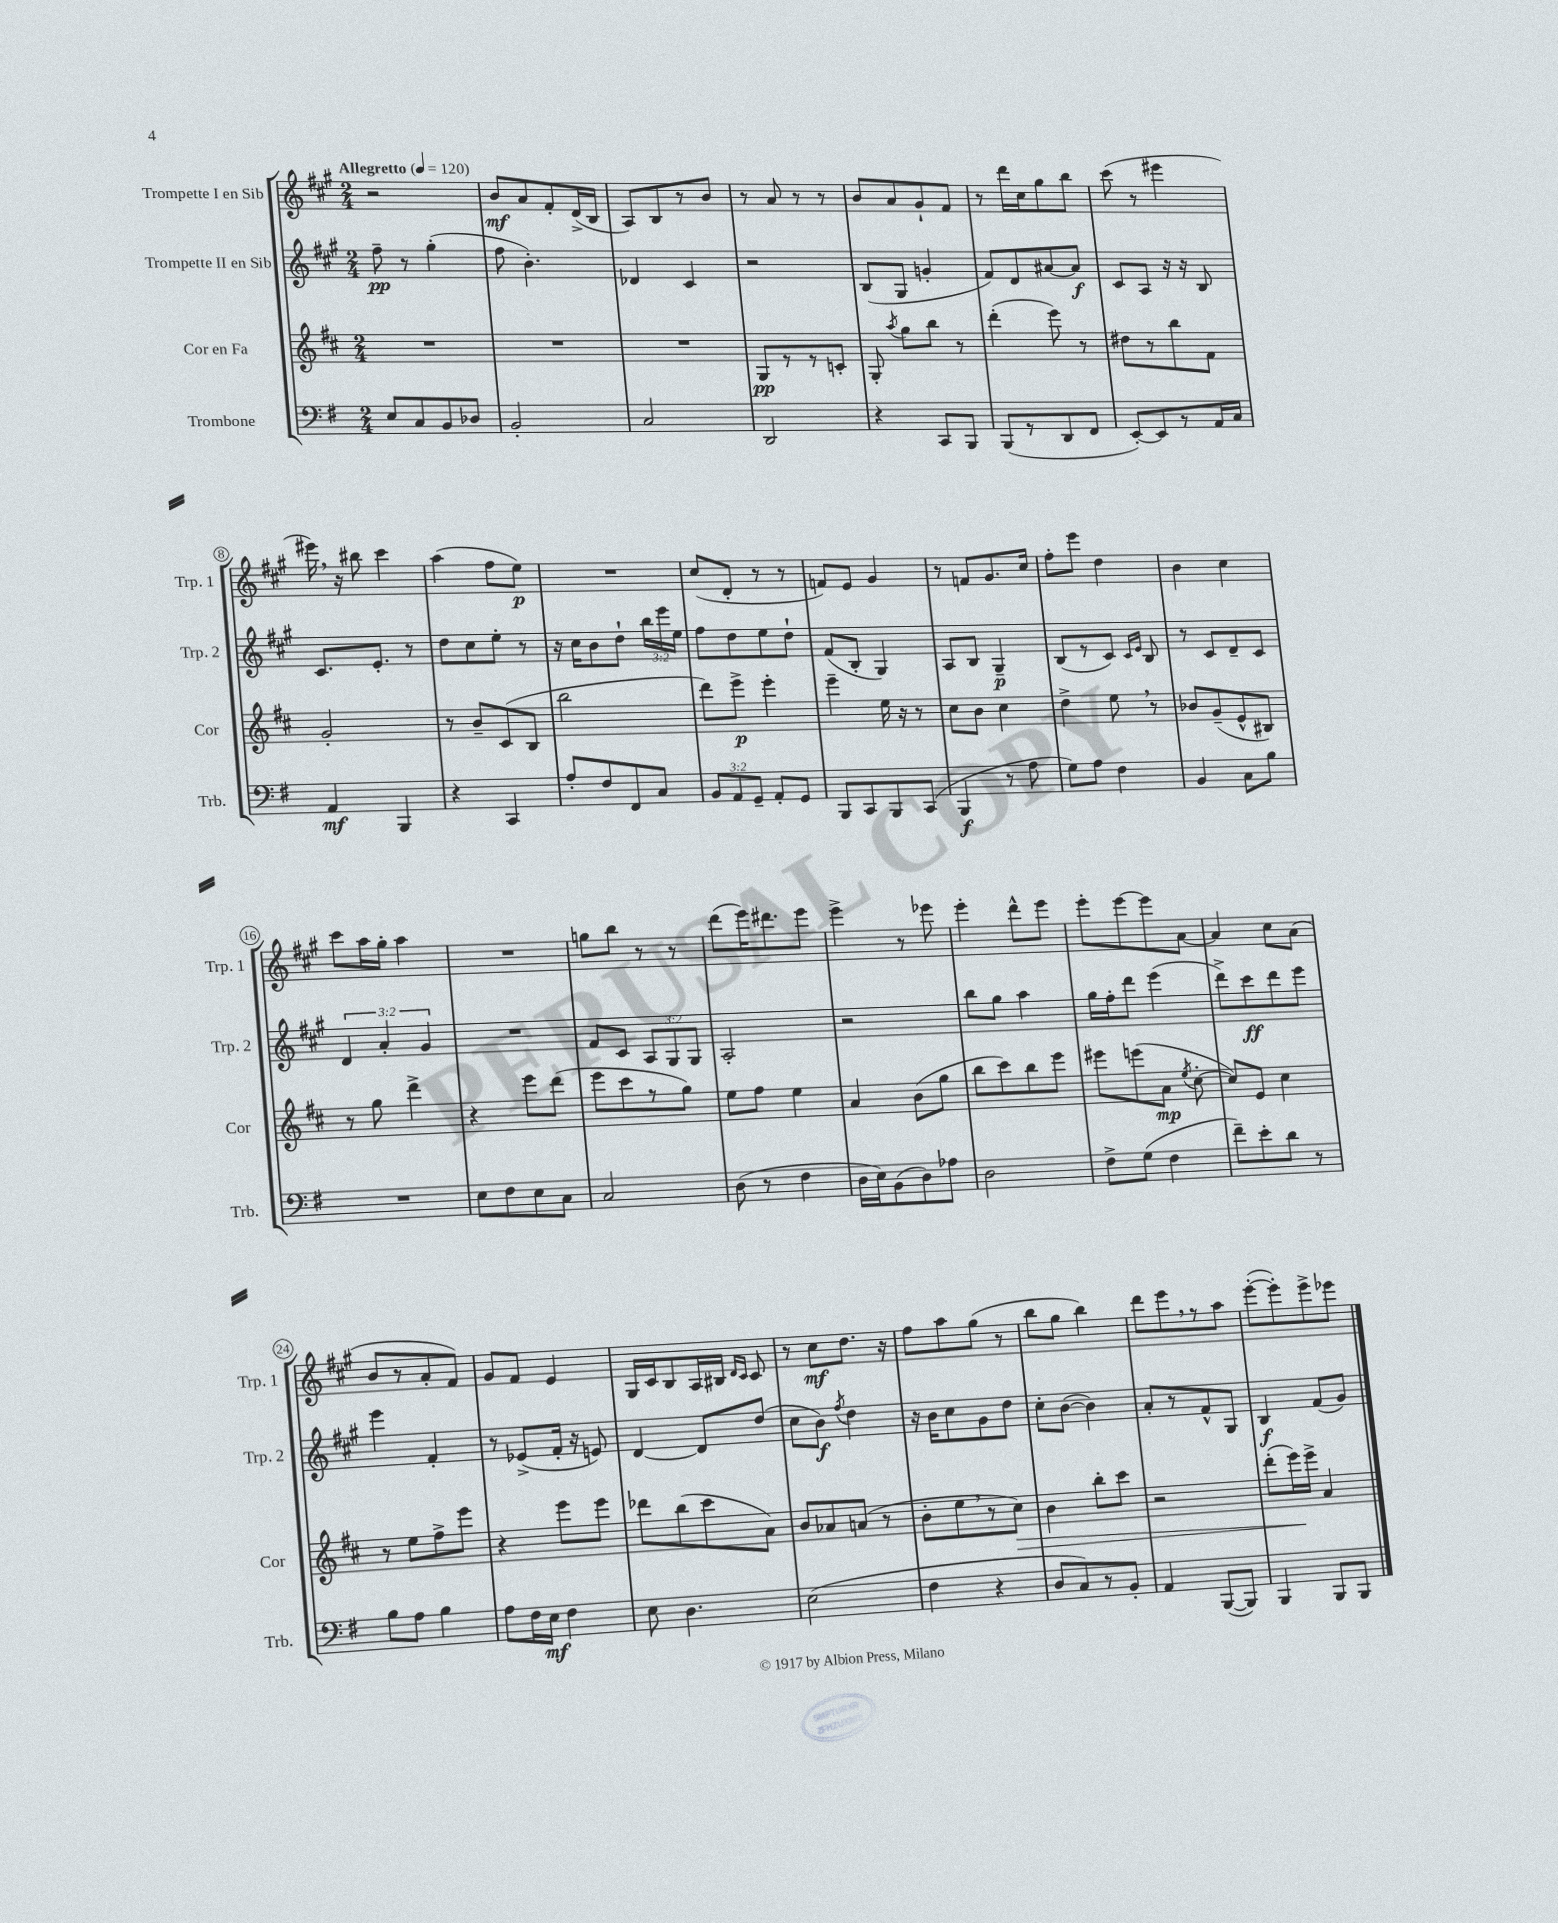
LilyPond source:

<<
\new StaffGroup <<
\new Staff = "s0" \with { instrumentName = "Trompette I en Sib" shortInstrumentName = "Trp. 1" } {
    \clef treble \key a \major \numericTimeSignature \time 2/4 \tempo "Allegretto" 4 = 120
    \autoBeamOff r2 |
    b'8[\mf a'8 fis'8-. d'16->( b16] |
    a8[) b8 r8 b'8] |
    r8 a'8 r8 r8 |
    b'8[ a'8 gis'8-! fis'8] |
    r8 d'''16[ cis''16 gis''8 b''8] |
    cis'''8( r8 eis'''4 |
    eis'''16) \breathe r16 bis''8 cis'''4 |
    a''4( fis''8[ e''8]\p) |
    R2 |
    cis''8[( d'8]-. r8 r8 |
    f'8[) e'8] gis'4 |
    r8 f'8[ gis'8. cis''16] |
    fis''8[-. e'''8] d''4 |
    b'4 cis''4 |
    cis'''8[ a''16 gis''16]-. a''4 |
    R2 |
    g''8[ b''8] r8 r8 |
    d'''8[( e'''16) dis'''8. e'''8] |
    e'''4-> r8 ees'''8 |
    e'''4-. d'''8[-^ e'''8] |
    e'''8[-. e'''8~ e'''8 a'8]~ |
    a'4 cis''8[ a'8]( |
    b'8[ r8 a'8-. fis'8]) |
    gis'8[ fis'8] e'4 |
    gis16[ cis'16 b8 a16 bis16] \grace { d'16[ cis'16] } cis'8 |
    r8 cis''8[\mf d''8.] r16 |
    fis''8[ a''8 gis''8]( r8 |
    b''8[ gis''8] b''4) |
    d'''8[ e'''8 \breathe r8 a''8] |
    e'''8[~-.( e'''8-.) e'''8-> ees'''8] \bar "|." |
}
\new Staff = "s1" \with { instrumentName = "Trompette II en Sib" shortInstrumentName = "Trp. 2" } {
    \clef treble \key a \major \numericTimeSignature \time 2/4 \override Staff.TupletNumber.text = #tuplet-number::calc-fraction-text
    \autoBeamOff fis''8--\pp r8 gis''4-.( |
    fis''8 b'4.-.) |
    des'4 cis'4 |
    r2 |
    b8[( gis8] g'4-. |
    fis'8[) d'8 ais'8~ ais'8]\f |
    cis'8[ a8] r16 r16 b8 |
    cis'8.[ e'8.]-. r8 |
    d''8[ cis''8 e''8]-. r8 |
    r16 cis''16[ b'8 d''8]-! \tuplet 3/2 { b''16[ e'''16 e''16] } |
    fis''8[ d''8 e''8 d''8]-! |
    fis'8[( b8]-. gis4) |
    a8[ b8] gis4--\p |
    b8[( r8 cis'8]) \grace { cis'16[ e'16] } b8 |
    r8 cis'8[ d'8-- cis'8] |
    \tuplet 3/2 { d'4 a'4-. gis'4 } |
    R2 |
    fis'8[ cis'8] \tuplet 3/2 { a8[ gis8 gis8] } |
    a2-. |
    r2 |
    b''8[ gis''8] a''4 |
    gis''16[ fis''16-. d'''8] e'''4( |
    d'''8[->) cis'''8\ff d'''8 e'''8] |
    e'''4 fis'4-. |
    r8 ees'8[->( fis'16]-. r16 e'8) |
    d'4~ d'8[ d''8]( |
    cis''8[ b'8]\f) \acciaccatura { fis''8 } d''4 |
    r16 b'16[ cis''8 gis'8 d''8] |
    cis''8[-. b'8]~( b'4) |
    a'8[-. r8 fis'8-^ gis8] |
    b4\f fis'8[( gis'8]) \bar "|." |
}
\new Staff = "s2" \with { instrumentName = "Cor en Fa" shortInstrumentName = "Cor" } {
    \clef treble \key d \major \numericTimeSignature \time 2/4
    \autoBeamOff R2 |
    R2 |
    R2 |
    g8[\pp r8 r8 c'8]-. |
    g8-. \acciaccatura { a''8 } g''8[ b''8] r8 |
    d'''4-.( e'''8) r8 |
    dis''8[ r8 b''8 fis'8] |
    g'2-. |
    r8 b'8[-- cis'8( b8] |
    b''2 |
    d'''8[) e'''8]->\p e'''4-. |
    e'''4-- e''16 r16 r8 |
    cis''8[ b'8] cis''4 |
    d''4-> e''8 \breathe r8 |
    bes'8[ g'8--( e'8-^ bis8]) |
    r8 g''8 d'''4-> |
    r4 e'''8[ d'''8]( |
    e'''8[ cis'''8 r8 g''8]) |
    e''8[ fis''8] e''4 |
    a'4 b'8[( g''8] |
    b''8[ cis'''8) b''8 e'''8] |
    eis'''8[ e'''8( a'8]\mp \acciaccatura { e''8 } cis''8~-. |
    cis''8[) e'8] cis''4 |
    r8 e''8[ fis''8-> e'''8] |
    r4 e'''8[ e'''8] |
    des'''8[ b''8( cis'''8 a'8]) |
    b'8[ aes'8 a'8]( r8 |
    b'8[-. e''8 \breathe r8 cis''8]\>) |
    b'4 b''8[-. cis'''8] |
    r2 |
    d'''8[-.( e'''16\!) e'''16]-> a'4 \bar "|." |
}
\new Staff = "s3" \with { instrumentName = "Trombone" shortInstrumentName = "Trb." } {
    \clef bass \key g \major \numericTimeSignature \time 2/4 \override Staff.TupletNumber.text = #tuplet-number::calc-fraction-text
    \autoBeamOff e8[ c8 b,8 des8] |
    b,2-. |
    c2 |
    d,2 |
    r4 c,8[ b,,8] |
    b,,8[( r8 d,8 fis,8] |
    e,8[~-.) e,8 r8 a,16 c16] |
    a,4\mf b,,4 |
    r4 c,4 |
    a8[-. fis8 fis,8 c8] |
    \tuplet 3/2 { b,8[ a,8 g,8]-- } a,8[-. g,8] |
    b,,8[ c,8 b,,8 c,8]( |
    b,,4\f r8 a8 |
    g8[) a8] fis4 |
    b,4 c8[ b8] |
    R2 |
    e8[ fis8 e8 c8] |
    c2 |
    d8( r8 fis4 |
    d16[ e16) b,8( d8) aes8] |
    d2 |
    fis8[-> g8]( fis4 |
    fis'8[--) e'8-. d'8] r8 |
    b8[ a8] b4 |
    a8[ fis16 e16]\mf fis4 |
    e8 d4. |
    e2( |
    fis4 r4 |
    d8[ c8) r8 b,8]-. |
    a,4 b,,8[~( b,,8]) |
    b,,4 b,,8[ b,,8] \bar "|." |
}
>>
>>
\layout { \context { \Score \override BarNumber.stencil = #(make-stencil-circler 0.1 0.3 ly:text-interface::print) } }
